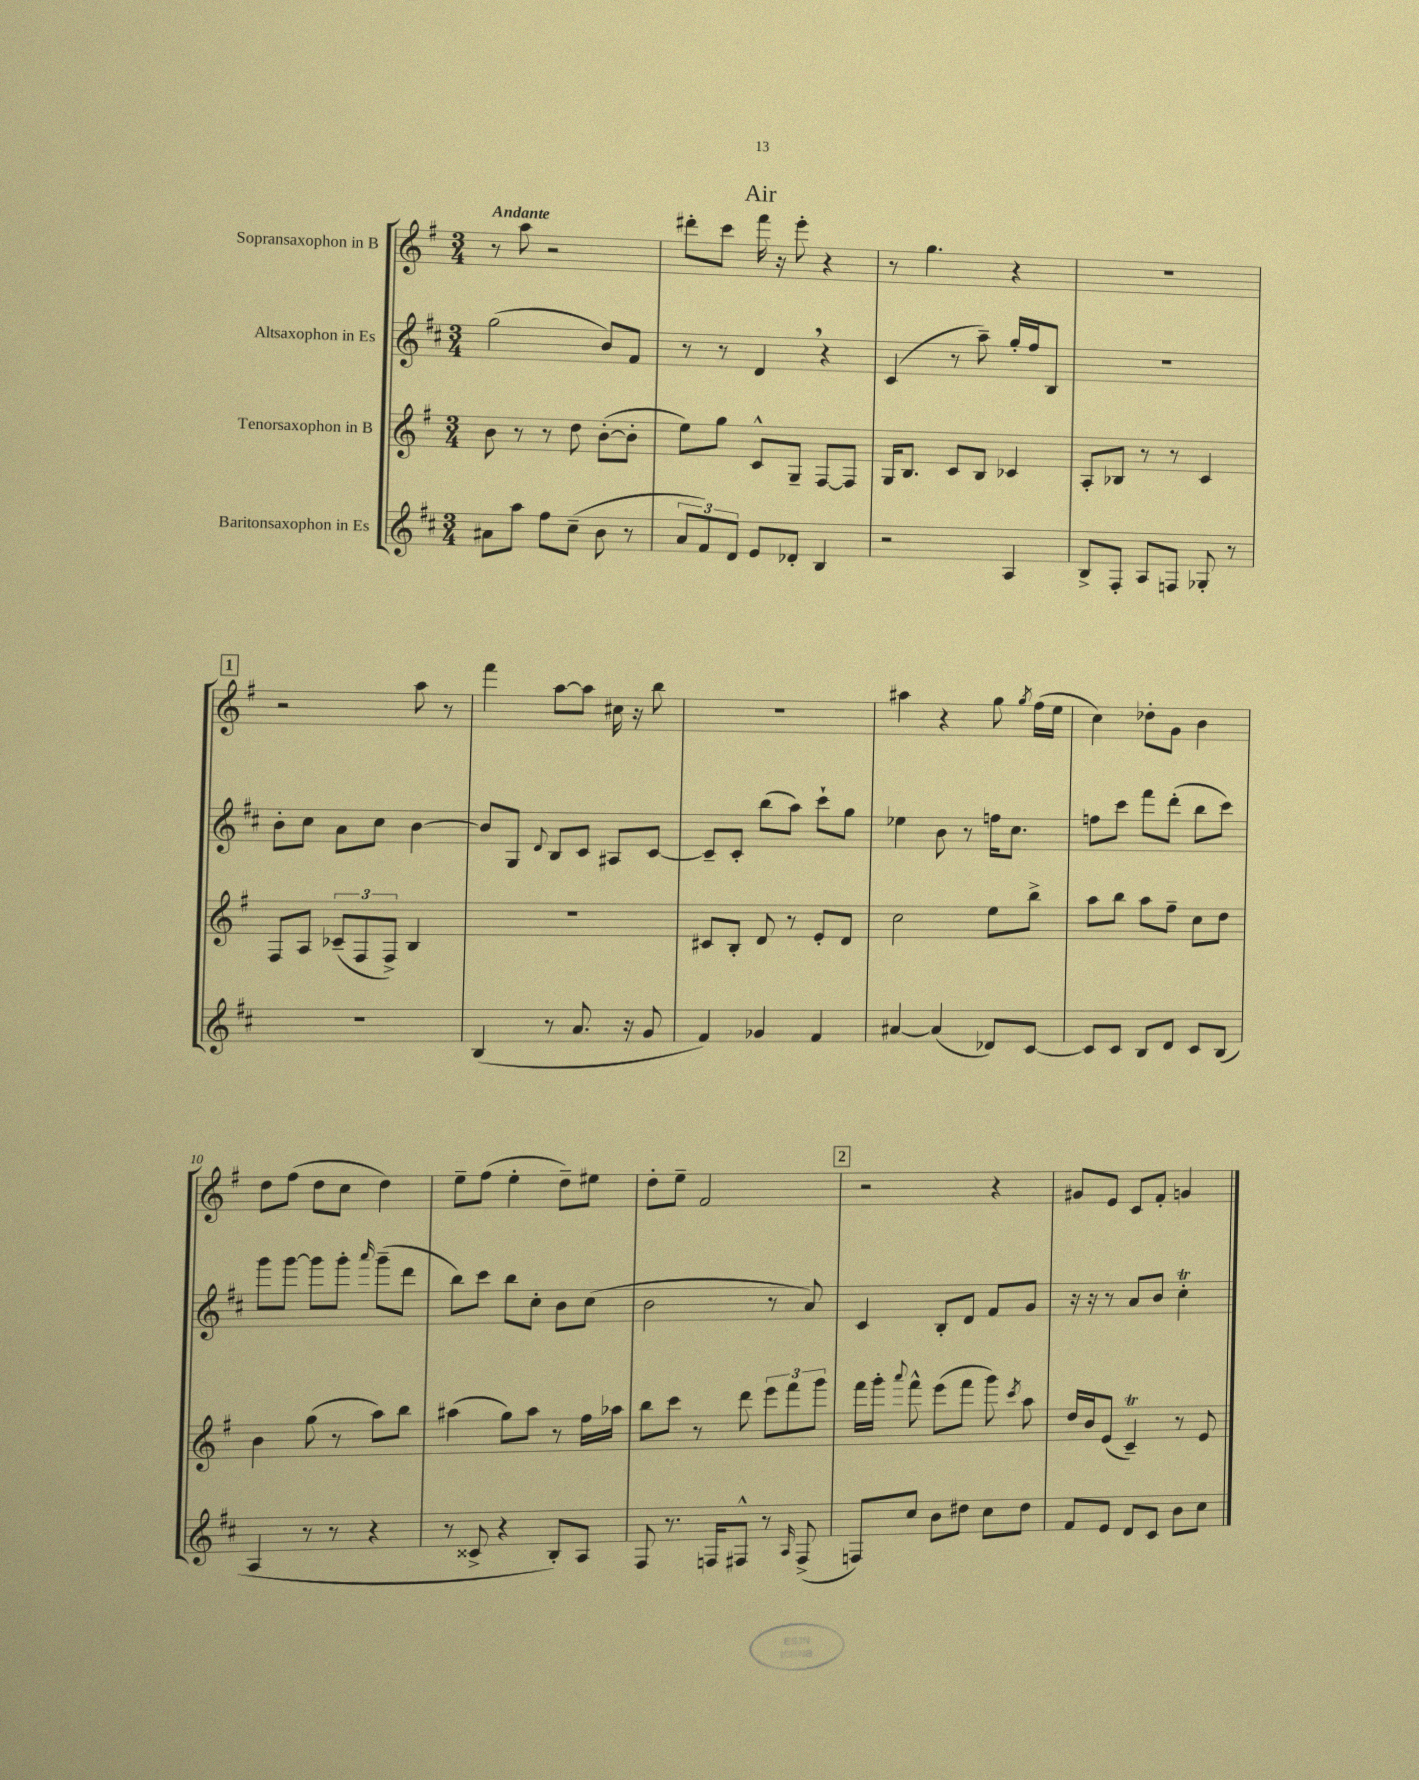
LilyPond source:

\header { title = "Air" }
<<
\new StaffGroup <<
\new Staff = "s0" \with { instrumentName = "Sopransaxophon in B" } {
    \clef treble \key g \major \numericTimeSignature \time 3/4 \tempo "Andante"
    \autoBeamOff r8 a''8 r2 |
    dis'''8[-. c'''8] fis'''16 r16 e'''8-. r4 |
    r8 g''4. r4 |
    R2. |
    \mark \markup { \box "1" } r2 a''8 r8 |
    fis'''4 a''8[~ a''8] cis''16 r16 b''8 |
    R2. |
    ais''4 r4 g''8 \acciaccatura { g''8 } fis''16[( e''16] |
    c''4) des''8[-. g'8] b'4 |
    d''8[ fis''8]( d''8[ c''8] d''4) |
    e''8[-- fis''8]( e''4-. d''8[--) eis''8] |
    d''8[-. e''8]-- fis'2 |
    \mark \markup { \box "2" } r2 r4 |
    gis'8[ e'8] c'8[ fis'8]-. g'4 \bar "|." |
}
\new Staff = "s1" \with { instrumentName = "Altsaxophon in Es" } {
    \clef treble \key d \major \numericTimeSignature \time 3/4
    \autoBeamOff g''2( b'8[) fis'8] |
    r8 r8 d'4 \breathe r4 |
    cis'4( r8 a''8--) g''16[-. fis''16 b8] |
    R2. |
    \mark \markup { \box "1" } b'8[-. cis''8] a'8[ cis''8] b'4~ |
    b'8[ g8] \appoggiatura { d'8 } b8[ cis'8] ais8[ cis'8]~ |
    cis'8[-- cis'8]-. b''8[( a''8]) cis'''8[-! g''8] |
    ees''4 b'8 r8 f''16[ cis''8.] |
    f''8[ cis'''8] fis'''8[ d'''8]-.( b''8[ cis'''8]) |
    g'''8[ g'''8]~ g'''8[ g'''8]-. \grace { a'''16 } g'''8[--( d'''8] |
    b''8[) cis'''8] b''8[ cis''8]-. b'8[ cis''8]( |
    b'2 r8 a'8) |
    \mark \markup { \box "2" } cis'4 b8[-. d'8] fis'8[ g'8] |
    r16 r16 r8 a'8[ b'8] cis''4-.\trill \bar "|." |
}
\new Staff = "s2" \with { instrumentName = "Tenorsaxophon in B" } {
    \clef treble \key g \major \numericTimeSignature \time 3/4
    \autoBeamOff b'8 r8 r8 d''8 b'8[~-.( b'8]-. |
    e''8[) g''8] c'8[-^ g8]-- fis8[~ fis8] |
    g16[ b8.] c'8[ b8] ces'4 |
    a8[-. bes8] r8 r8 c'4 |
    \mark \markup { \box "1" } fis8[ a8] \tuplet 3/2 { ces'8[--( fis8 fis8]->) } b4 |
    R2. |
    cis'8[ b8]-. d'8 r8 e'8[-. d'8] |
    c''2 e''8[ b''8]-> |
    a''8[ b''8] a''8[ fis''8]-- c''8[ d''8] |
    b'4 g''8( r8 a''8[) b''8] |
    ais''4( g''8[) ais''8] r8 fis''16[ aes''16] |
    b''8[ c'''8] r8 d'''8 \tuplet 3/2 { e'''8[ fis'''8 g'''8] } |
    \mark \markup { \box "2" } fis'''16[ g'''16]-. \appoggiatura { a'''8 } fis'''8-^ e'''8[( fis'''8] g'''8) \acciaccatura { c'''8 } a''8 |
    d''16[ b'16 e'8]( c'4--\trill) r8 e'8 \bar "|." |
}
\new Staff = "s3" \with { instrumentName = "Baritonsaxophon in Es" } {
    \clef treble \key d \major \numericTimeSignature \time 3/4
    \autoBeamOff ais'8[ a''8] fis''8[ cis''8]--( b'8 r8 |
    \tuplet 3/2 { a'8[ fis'8) d'8] } e'8[ des'8]-. b4 |
    r2 a4 |
    b8[-> fis8]-. a8[ f8] ges8-. r8 |
    \mark \markup { \box "1" } R2. |
    b4( r8 a'8. r16 g'8 |
    fis'4) ges'4 fis'4 |
    ais'4~ ais'4( des'8[) cis'8]~ |
    cis'8[ cis'8] b8[ d'8] cis'8[ b8]( |
    a4 r8 r8 r4 |
    r8 cisis'8-> r4 b8[-.) a8] |
    fis8 r8. f16[ fis8]-^ r8 \grace { a16 } fis8->( |
    \mark \markup { \box "2" } f8[) cis''8] b'8[ dis''8] cis''8[ dis''8] |
    fis'8[ e'8] d'8[ cis'8] b'8[ cis''8] \bar "|." |
}
>>
>>
